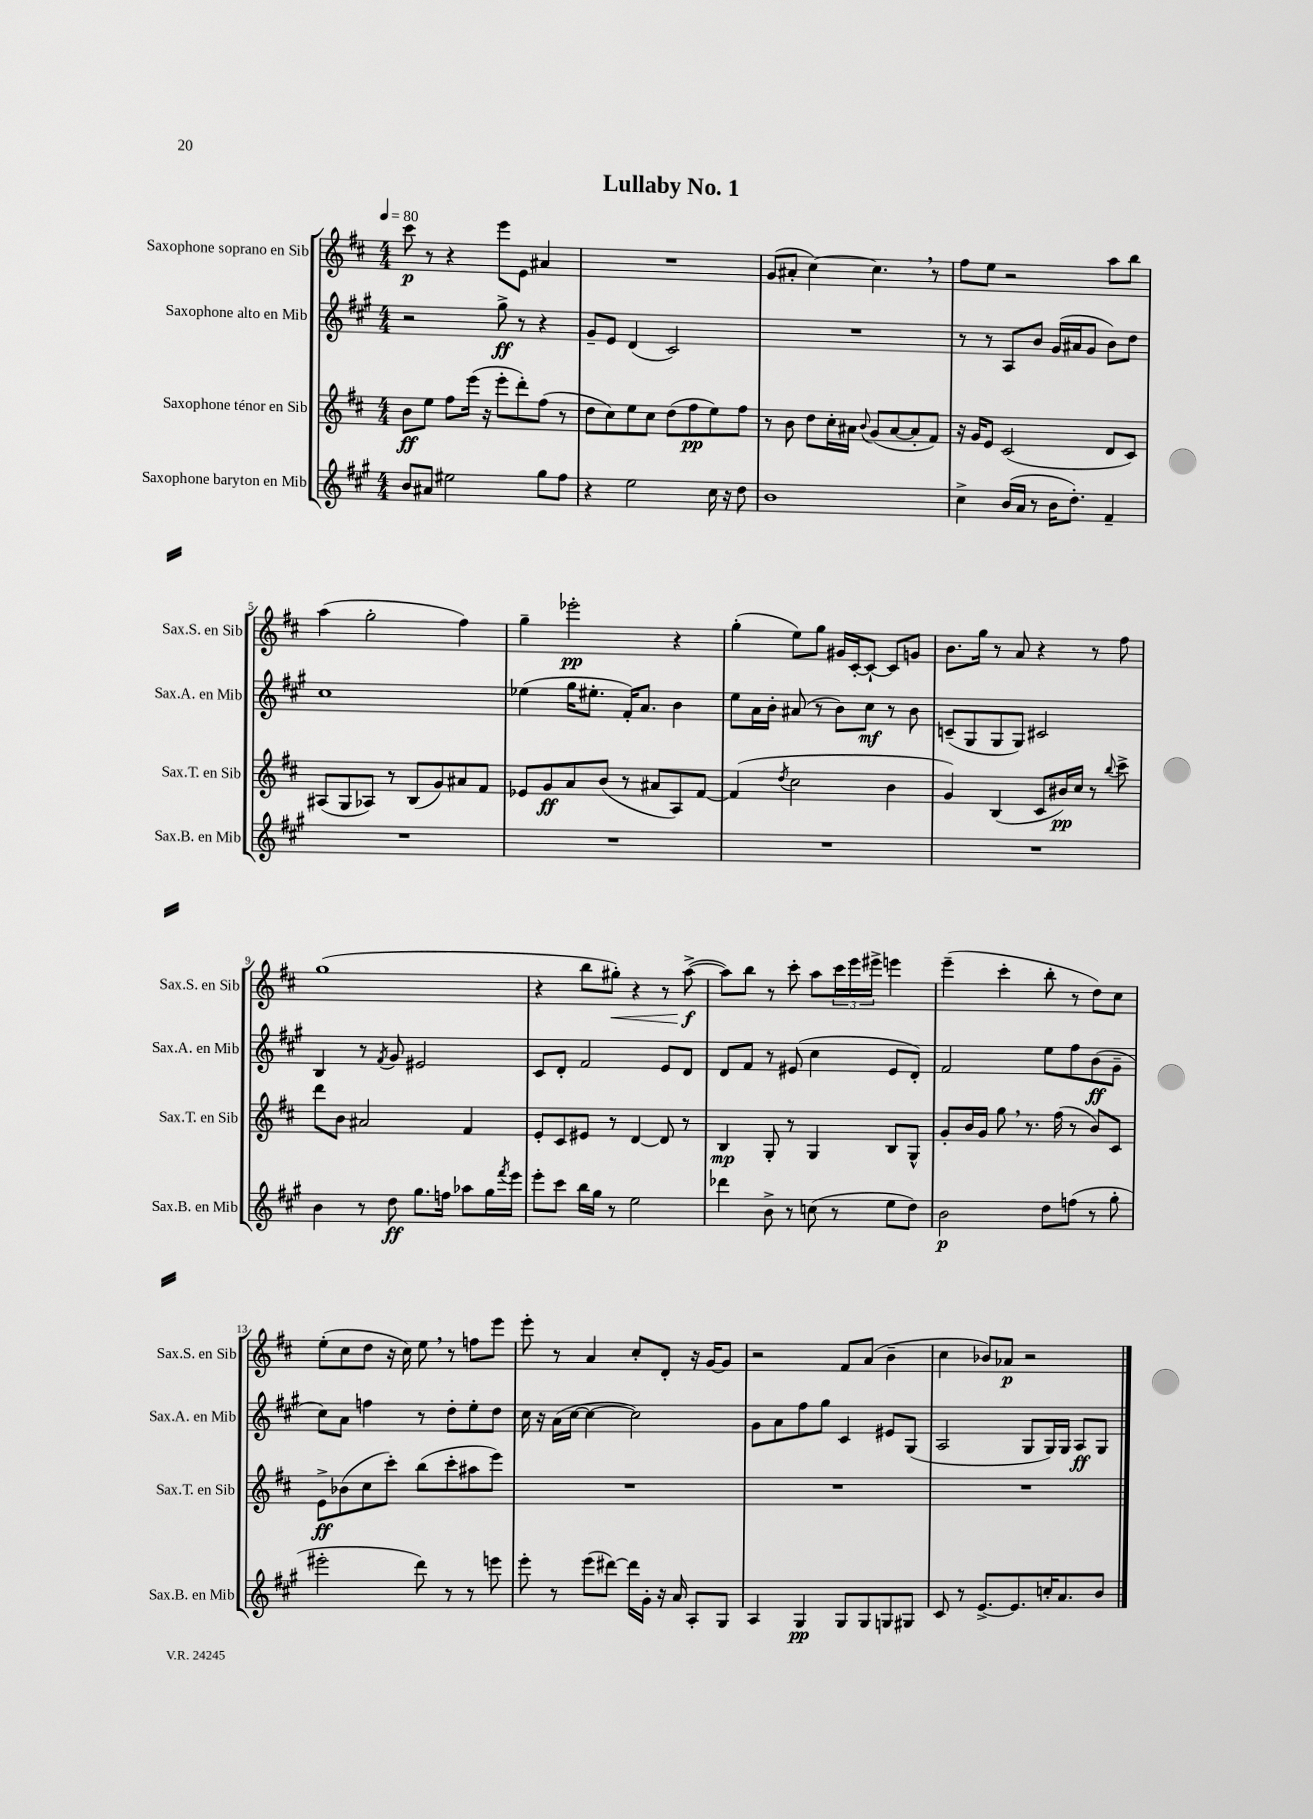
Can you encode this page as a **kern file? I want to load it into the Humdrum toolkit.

**kern	**kern	**kern	**kern
*staff4	*staff3	*staff2	*staff1
*clefG2	*clefG2	*clefG2	*clefG2
*k[f#c#g#]	*k[f#c#]	*k[f#c#g#]	*k[f#c#]
*M4/4	*M4/4	*M4/4	*M4/4
*MM80	*MM80	*MM80	*MM80
8b	8b	2r	8ccc#
8a#	8ee	.	8r
2ee#	8ff#	.	4r
.	(16eee	.	.
.	16r	.	.
.	8eee'	8gg#^	8eee
.	8ddd')	8r	8e
8gg#	(8ff#	4r	4a#
8ff#	8r	.	.
=	=	=	=
4r	8dd	8g#~	1r
.	8cc#)	8e	.
2ee	8ee	(4d	.
.	8cc#	.	.
.	(8dd	2c#)	.
.	8ff#	.	.
16cc#	8ee)	.	.
16r	.	.	.
8dd	8ff#	.	.
=	=	=	=
1b	8r	1r	(8g
.	8b	.	8a#'
.	8dd	.	[4cc#)
.	16cc#'	.	.
.	16a#	.	.
.	8qqb	.	.
.	(8g	.	4.cc#]
.	[8a#	.	.
.	8a#']	.	.
.	8f#)	.	8r
=	=	=	=
4cc#^	16r	8r	8ff#
.	16g	.	.
.	8e	8r	8ee
(16b	(2c#	8A	2r
16a	.	.	.
8r	.	8b	.
16b	.	(16g#	.
8.dd')	.	16a#	.
.	.	8g#	.
4f#~	8d	8b)	8aa
.	8c#)	8dd	8bb
=	=	=	=
1r	(8A#	1cc#	(4aa
.	8G	.	.
.	8A-)	.	2gg'
.	8r	.	.
.	(8B	.	.
.	8g)	.	.
.	8a#	.	4ff#)
.	8f#	.	.
=	=	=	=
1r	8e-	(4ee-	4gg~
.	8g	.	.
.	8a	16gg#	2eee-'
.	.	8.ee#'	.
.	(8b	.	.
.	8r	16f#')	.
.	.	8.a	.
.	8a#	.	.
.	8A)	4b	4r
.	[8f#	.	.
=	=	=	=
1r	(4f#]	8ee	(4gg'
.	.	16a	.
.	.	16b'	.
.	8qdd	.	.
.	2cc#	(8a#	8ee)
.	.	8r	8gg
.	.	8b)	16g#
.	.	.	[16c#'
.	.	8cc#	8c#`_
.	4b	8r	8c#]
.	.	8b	8g
=	=	=	=
1r	4g)	(8c~	8.b
.	.	8G#	.
.	.	.	16gg
.	(4B	8G#	8r
.	.	8G#)	8a
.	8c#	2c#	4r
.	16b#)	.	.
.	16cc#	.	.
.	8r	.	8r
.	8qqbb	.	.
.	8ccc#^	.	8ff#
=	=	=	=
4b	8ddd	4B	(1gg
.	8b	.	.
8r	2a#	8r	.
.	.	8qf#	.
8dd	.	8g#	.
8.gg#	.	2e#	.
16ff	.	.	.
8aa-	4f#	.	.
16gg#	.	.	.
8qfff#	.	.	.
16eee	.	.	.
=	=	=	=
8eee'	8e'	8c#	4r
8ccc#	8c#	8d'	.
16bb	8e#	2f#	8bb
16gg#	.	.	.
8r	8r	.	8gg#')
2ee	[4d	.	4r
.	8d]	8e	8r
.	8r	8d	([8aa^
=	=	=	=
4ddd-	4B	8d	8aa])
.	.	8f#	8bb
8b^	8G'	8r	8r
8r	8r	(8e#	8ccc#'
(8cc	4G	4cc#	8aa
8r	.	.	24ccc#
.	.	.	24eee
.	.	.	24eee#^
8ee	8B	8e#	4eee
8dd)	8G^^	8d')	.
=	=	=	=
2b	8g'	2f#	(4eee~
.	16b	.	.
.	16g	.	.
.	8gg	.	4ccc#'
.	8.r	.	.
8dd	.	8ee	8bb'
.	(16ff#	.	.
(8ff	8r	8ff#	8r
8r	8b)	(8b	8dd)
8gg#'	8c#	8g#~	8cc#
=	=	=	=
2eee#'	8e^	8cc#)	(8ee'
.	(8b-	8a	8cc#
.	8cc#	4ff	8dd
.	8ccc#')	.	16r
.	.	.	16cc#)
8ddd)	(8bb	8r	8ee
8r	8ccc#'	8dd'	8r
8r	8aa#	8ee'	8ff
8eee	8eee)	8dd	8eee
=	=	=	=
8eee'	1r	16cc#	8eee'
.	.	16r	.
8r	.	(16a	8r
.	.	[16cc#	.
(8eee	.	4cc#_	4a
[8ddd#)	.	.	.
16ddd#]	.	2cc#])	8cc#'
16g#'	.	.	.
16r	.	.	8d'
16a	.	.	.
8A'	.	.	16r
.	.	.	[16g
8G#	.	.	8g]
=	=	=	=
4A	1r	8g#	2r
.	.	8a	.
4G#	.	8ff#	.
.	.	8gg#	.
8G#	.	4c#	8f#
8G#	.	.	(8a
8G	.	8e#	4b~
8G#	.	(8G#	.
=	=	=	=
8c#	1r	2A	4cc#
8r	.	.	.
[8.e^	.	.	8b-)
.	.	.	8a-
8.e]	.	.	.
.	.	8G#	2r
16cc'	.	16G#)	.
8.a	.	16G#	.
.	.	8A	.
8b	.	8G#	.
==	==	==	==
*-	*-	*-	*-
